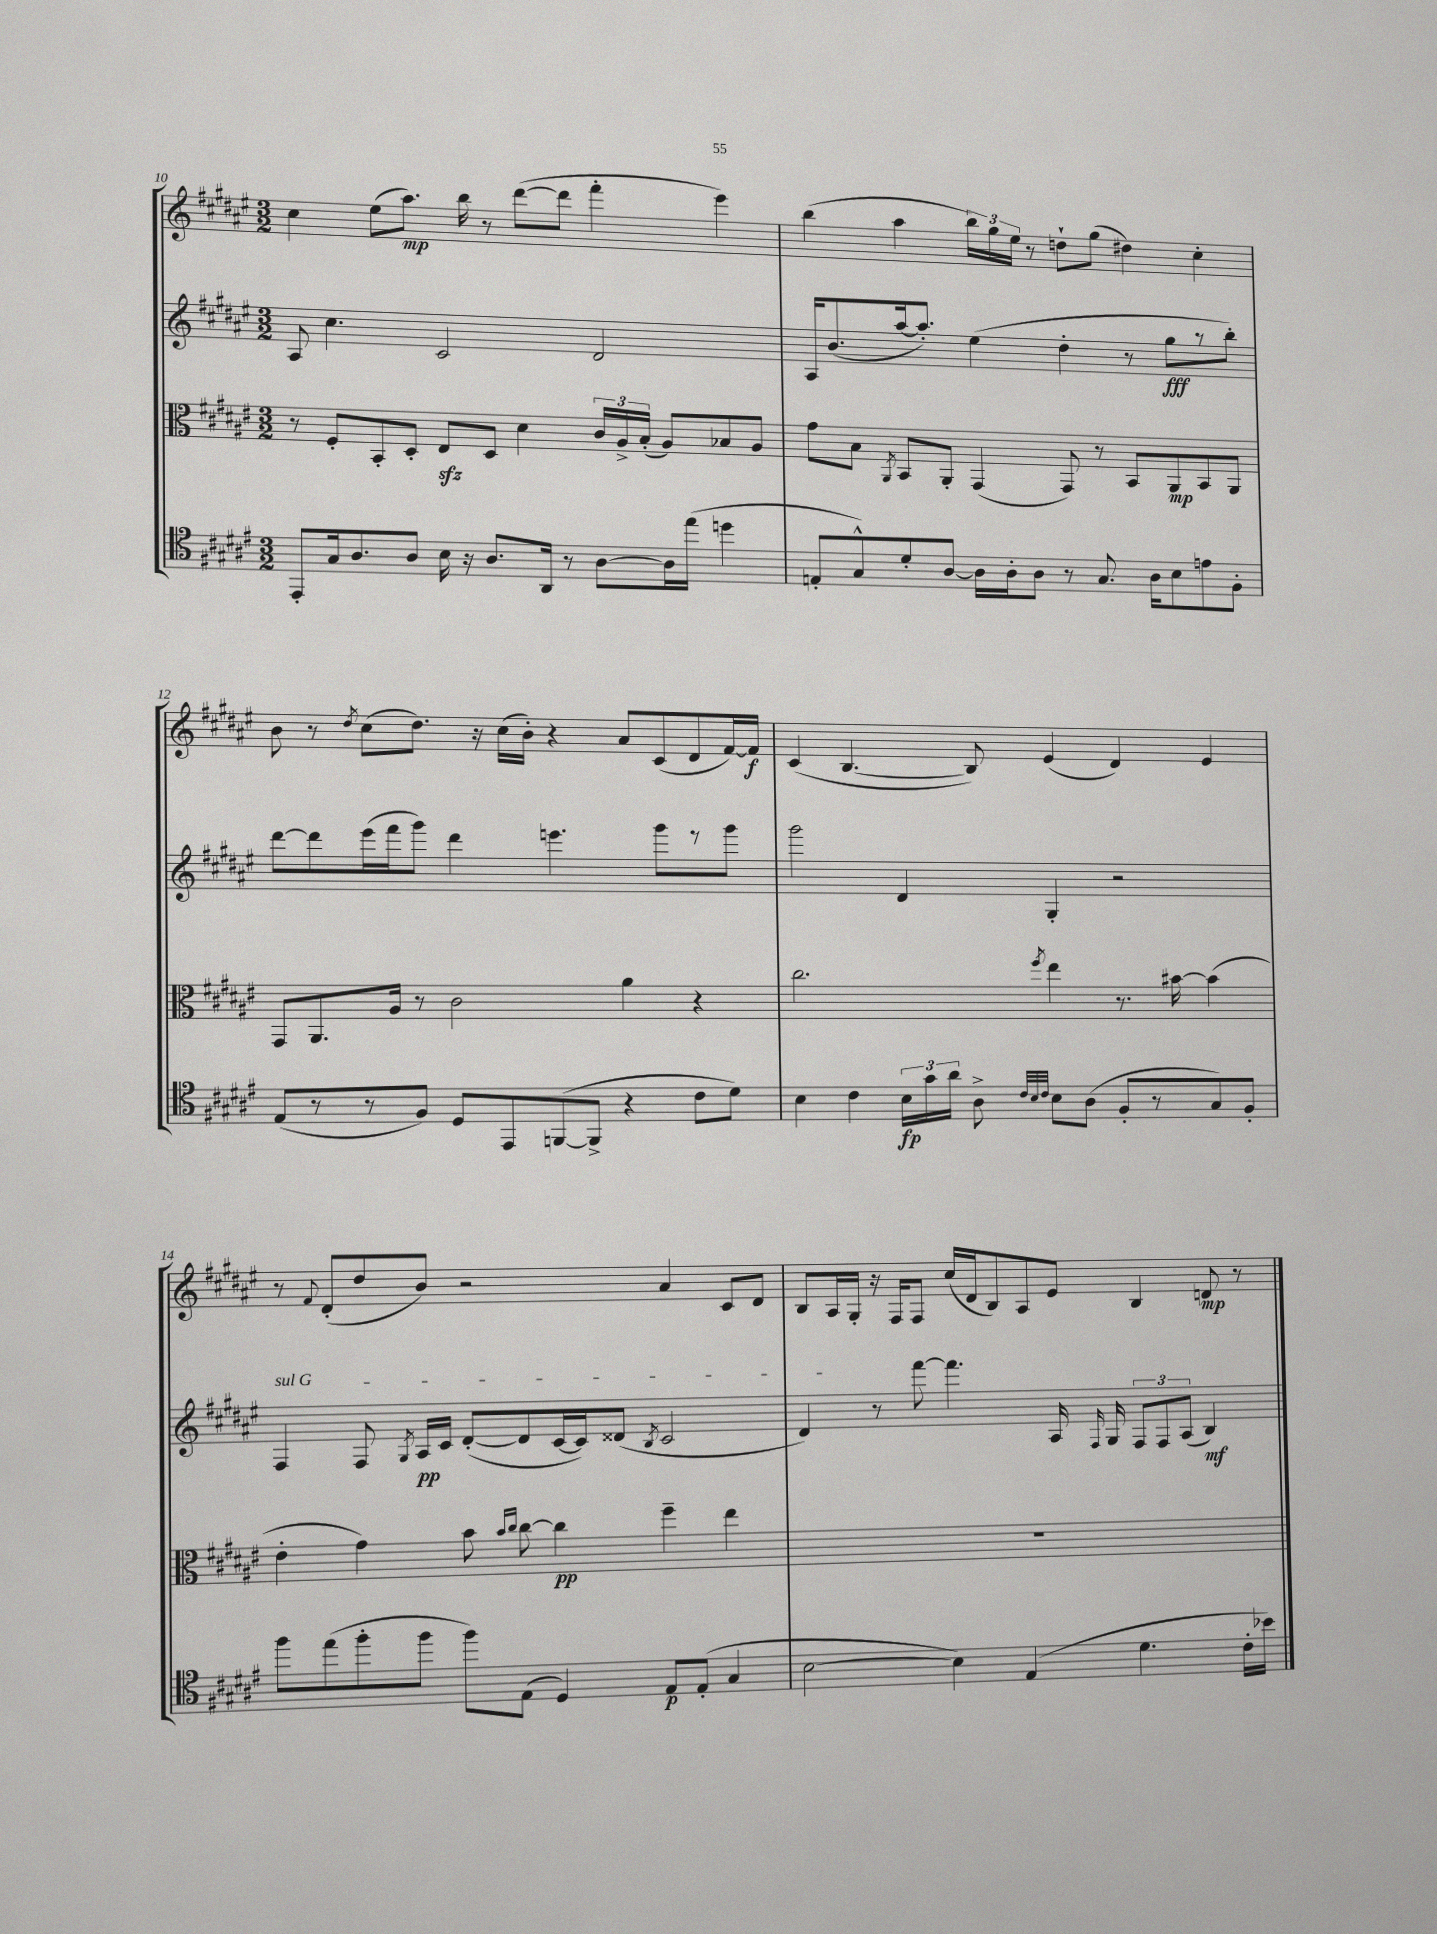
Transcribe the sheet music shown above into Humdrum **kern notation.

**kern	**dynam	**kern	**dynam	**kern	**dynam	**kern	**dynam
*part4	*part4	*part3	*part3	*part2	*part2	*part1	*part1
*staff4	*staff4	*staff3	*staff3	*staff2	*staff2	*staff1	*staff1
*clefC4	*	*clefC3	*	*clefG2	*	*clefG2	*
*k[f#c#g#d#a#e#]	*	*k[f#c#g#d#a#e#]	*	*k[f#c#g#d#a#e#]	*	*k[f#c#g#d#a#e#]	*
*M3/2	*	*M3/2	*	*M3/2	*	*M3/2	*
=10	=10	=10	=10	=10	=10	=10	=10
8EE#'/L	.	8r	.	8A#/	.	4cc#\	.
16G#/k	.	8F#'/L	.	4.cc#\	.	.	.
8.A#/	.	.	.	.	.	.	.
.	.	8BB'/	.	.	.	(8ee#\L	.
8A#/J	.	8D#'/J	.	.	.	8.aa#\J)	mp
16B\	.	8E#zz/L	.	2c#/	.	.	.
16r	.	.	.	.	.	16bb\	.
8.A#/L	.	8D#/J	.	.	.	8r	.
.	.	4d#\	.	.	.	([8ddd#\L	.
16AA#/Jk	.	.	.	.	.	.	.
8r	.	.	.	.	.	8ddd#\J]	.
[8A#\L	.	24c#/LL	.	2d#/	.	4fff#'\	.
.	.	24A#^/	.	.	.	.	.
.	.	(24B'/JJ	.	.	.	.	.
16A#\L]	.	8A#/L)	.	.	.	.	.
(16ee#\JJ	.	.	.	.	.	.	.
4ddn\	.	8B-X/	.	.	.	4eee#\)	.
.	.	8A#/J	.	.	.	.	.
=11	=11	=11	=11	=11	=11	=11	=11
8En'/L	.	8g#\L	.	16A#/KL	.	(4bb\	.
.	.	.	.	(8.b/	.	.	.
8G#^^/)	.	8B\J	.	.	.	.	.
.	.	8qAA#/	.	.	.	.	.
8d#'/	.	8BB/L	.	[16aa#/k	.	4aa#\	.
.	.	.	.	8.aa#'/J])	.	.	.
[8A#/J	.	8AA#'/J	.	.	.	.	.
16A#\LL]	.	(4GG#/	.	(4ee#\	.	24bb\LL)	.
.	.	.	.	.	.	24gg#\	.
16A#'\J	.	.	.	.	.	.	.
.	.	.	.	.	.	24ee#\JJ	.
8A#\J	.	.	.	.	.	8r	.
8r	.	8GG#/)	.	4dd#'\	.	8ddn`\L	.
8.G#/	.	8r	.	.	.	(8gg#\J	.
.	.	8BB/L	.	8r	.	4dd#X\)	.
16A#\KL	.	.	.	.	.	.	.
8B\	.	8AA#/	mp	8gg#\L	fff	.	.
8en\	.	8BB/	.	8r	.	4cc#'\	.
8F#'\J	.	8AA#/J	.	8bb'\J)	.	.	.
!!LO:LB:g=z
=12	=12	=12	=12	=12	=12	=12	=12
(8E#/L	.	8GG#/L	.	[8ddd#\L	.	8b\	.
8r	.	8.AA#/	.	8ddd#\]	.	8r	.
.	.	.	.	.	.	8qdd#/	.
8r	.	.	.	(16eee#\L	.	(8cc#\L	.
.	.	16A#/Jk	.	16fff#\J	.	.	.
8F#/J)	.	8r	.	8ggg#\J)	.	8.dd#\J)	.
8D#/L	.	2c#\	.	4ddd#\	.	.	.
.	.	.	.	.	.	16r	.
8EE#/	.	.	.	.	.	(16cc#\LL	.
.	.	.	.	.	.	16b'\JJ)	.
([8FFn/	.	.	.	4.eeen\	.	4r	.
8FF^/J]	.	.	.	.	.	.	.
4r	.	4a#\	.	.	.	8a#/L	.
.	.	.	.	8ggg#\L	.	(8c#/	.
8c#\L	.	4r	.	8r	.	8d#/	.
8d#\J)	.	.	.	8ggg#\J	.	[16f#/L)	.
.	.	.	.	.	.	16f#/JJ]	f
=13	=13	=13	=13	=13	=13	=13	=13
4B\	.	2.cc#\	.	2ggg#\	.	(4c#/	.
4c#\	.	.	.	.	.	[4.B/	.
24B\LL	fp	.	.	4d#/	.	.	.
24g#\	.	.	.	.	.	.	.
24a#\JJ	.	.	.	.	.	.	.
8A#^\	.	.	.	.	.	8B/])	.
32qqc#/LLL	.	.	.	.	.	.	.
32qqB/	.	.	.	.	.	.	.
32qqc#/JJJ	.	8qff#/	.	.	.	.	.
8B\L	.	4ee#\	.	4G#'/	.	(4e#/	.
(8A#\J	.	.	.	.	.	.	.
8F#'/L	.	8.r	.	2r	.	4d#/)	.
8r	.	.	.	.	.	.	.
.	.	[16b#X\	.	.	.	.	.
8G#/)	.	(4b#\]	.	.	.	4e#/	.
8F#'/J	.	.	.	.	.	.	.
!!LO:LB:g=z
=14	=14	=14	=14	=14	=14	=14	=14
!	!	!	!	!LO:TX:a:i:t=sul G	!	!	!
8ff#\L	.	4e#'\	.	4F#/	.	8r	.
.	.	.	.	.	.	8qqf#/	.
(8ee#\	.	.	.	.	.	(8d#'/L	.
8ff#'\	.	4g#\)	.	8F#/	.	8dd#/	.
.	.	.	.	8qG#/	.	.	.
8ff#\J	.	.	.	16A#/LL	pp	8b/J)	.
.	.	.	.	16c#/JJ	.	.	.
8ff#\L)	.	8b\	.	([8d#'/L	.	2r	.
.	.	16qqb/LL	.	.	.	.	.
.	.	16qqcc#/JJ	.	.	.	.	.
(8E#\J	.	[8cc#\	.	8d#/]	.	.	.
4D#/)	.	4cc#\]	pp	[16c#/L	.	.	.
.	.	.	.	16c#/J])	.	.	.
.	.	.	.	(8d##X/J	.	.	.
.	.	.	.	8qB/	.	.	.
8E#/L	p	4ff#~\	.	2c#/	.	4a#/	.
(8E#'/J	.	.	.	.	.	.	.
4G#/	.	4ee#\	.	.	.	8c#/L	.
.	.	.	.	.	.	8d#/J	.
=15	=15	=15	=15	=15	=15	=15	=15
[2B\	.	1.r	.	4d#/)	.	8B/L	.
.	.	.	.	.	.	16A#/L	.
.	.	.	.	.	.	16G#'/JJ	.
.	.	.	.	8r	.	16r	.
.	.	.	.	.	.	16F#/KL	.
.	.	.	.	[8fff#\	.	8F#/J	.
4B\])	.	.	.	4.fff#\]	.	(16cc#/LL	.
.	.	.	.	.	.	16d#/J	.
.	.	.	.	.	.	8B/)	.
(4E#/	.	.	.	.	.	8A#/	.
.	.	.	.	16A#/	.	8e#/J	.
.	.	.	.	16qqF#/	.	.	.
.	.	.	.	16G#/	.	.	.
4.d#\	.	.	.	12F#/L	.	4B/	.
.	.	.	.	12F#/	.	.	.
.	.	.	.	(12A#/J	.	.	.
.	.	.	.	4B/)	mf	8dn/	mp
16c#'\LL	.	.	.	.	.	8r	.
16b-X\JJ)	.	.	.	.	.	.	.
==	==	==	==	==	==	==	==
*-	*-	*-	*-	*-	*-	*-	*-
